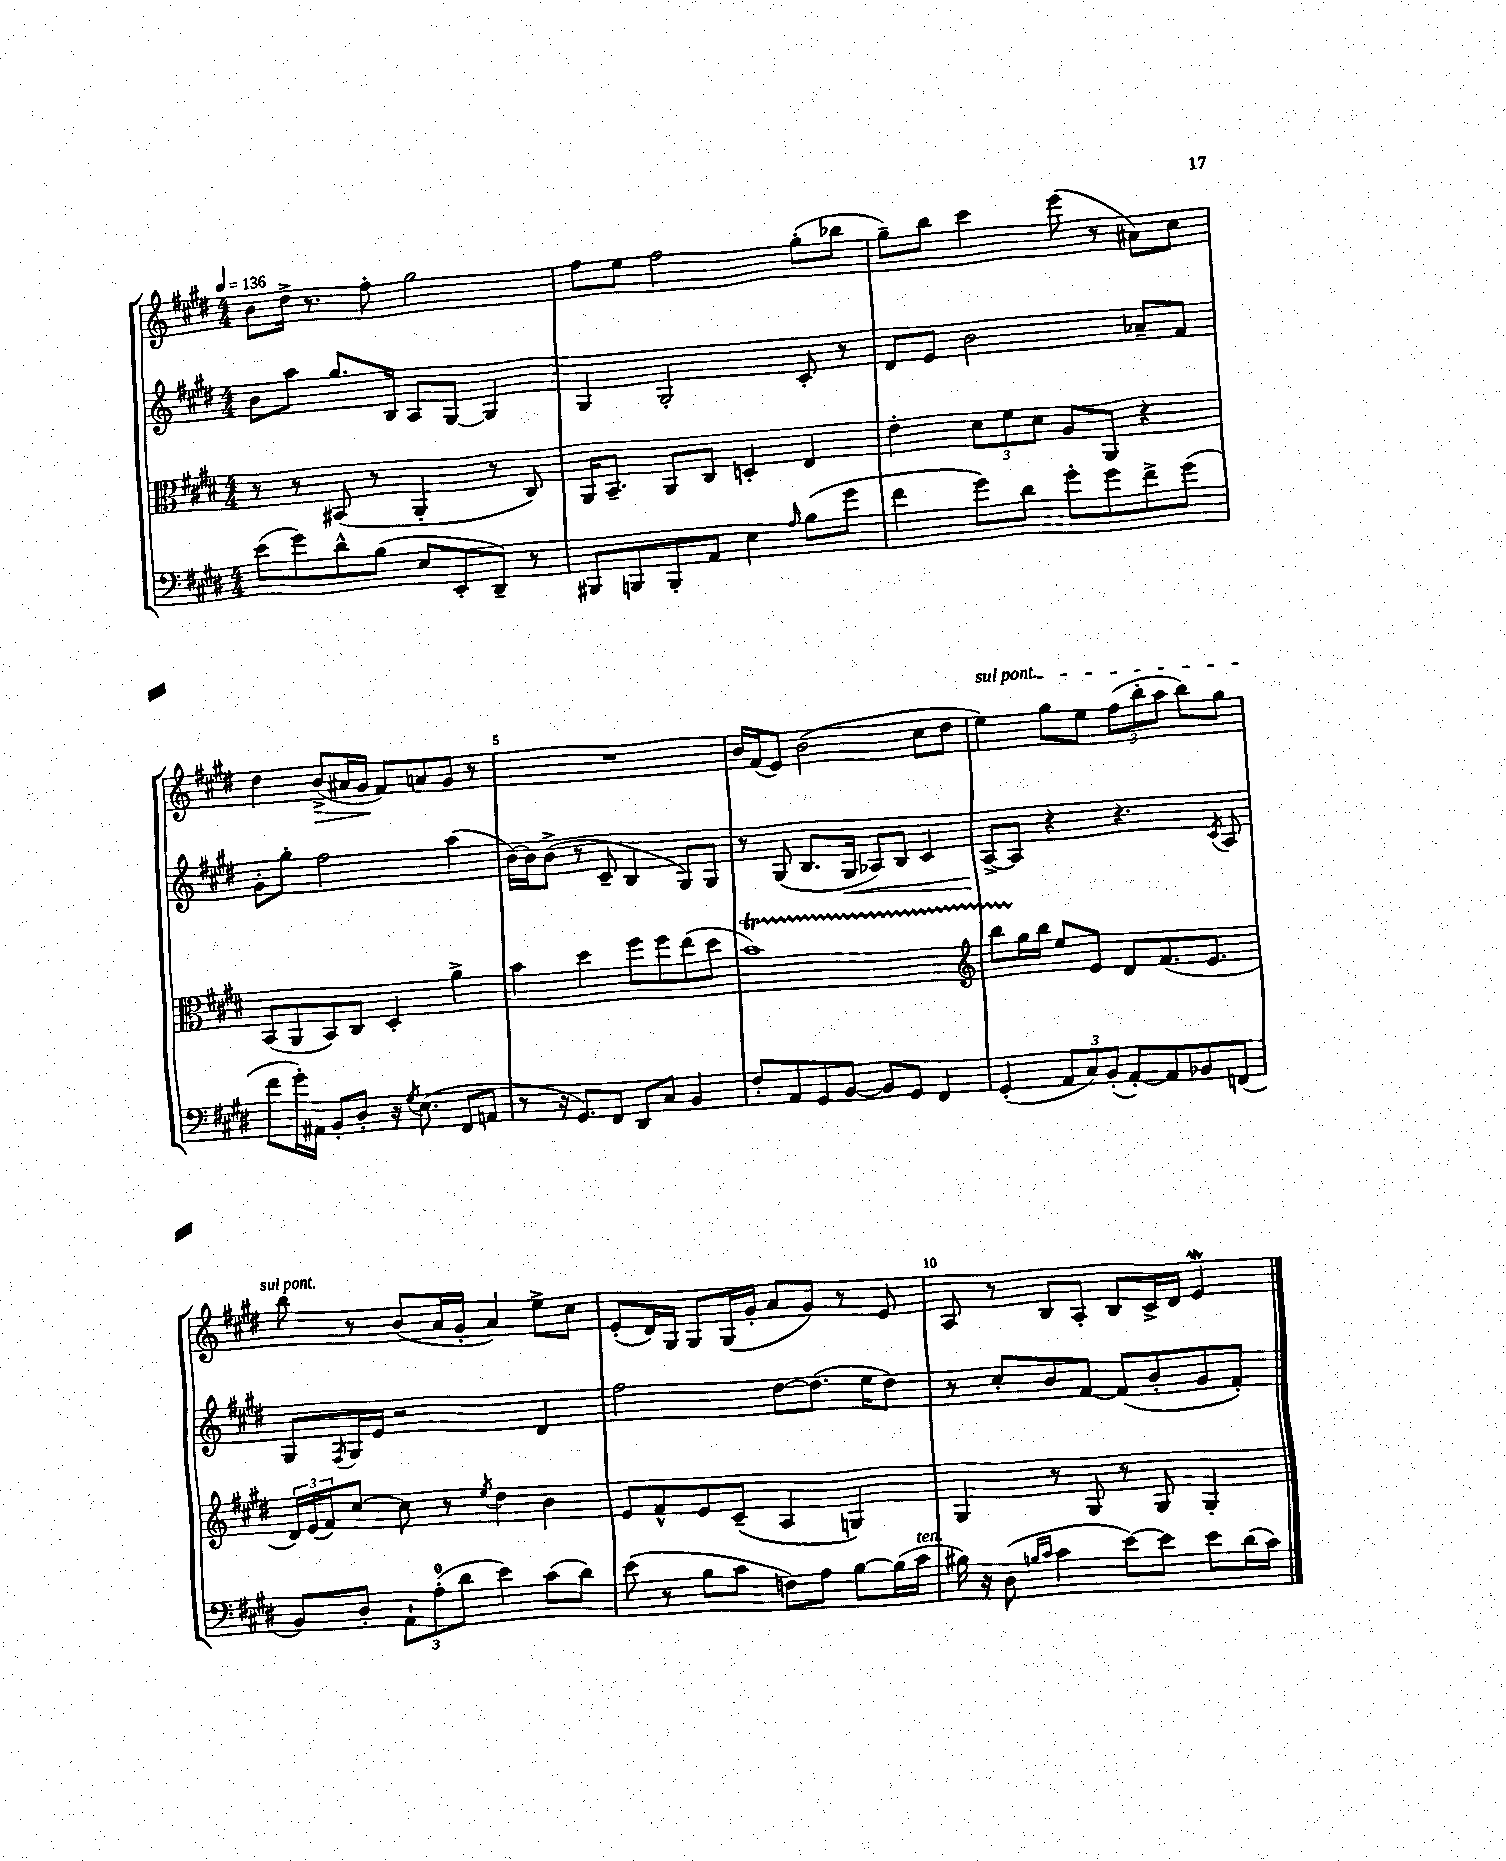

**kern	**kern	**kern	**kern
*staff4	*staff3	*staff2	*staff1
*clefF4	*clefC3	*clefG2	*clefG2
*k[f#c#g#d#]	*k[f#c#g#d#]	*k[f#c#g#d#]	*k[f#c#g#d#]
*M4/4	*M4/4	*M4/4	*M4/4
*MM136	*MM136	*MM136	*MM136
(8e\L	8r	8b\L	8b\L
8g#\)	8r	8aa\J	16dd#^\Jk
.	.	.	8.r
8d#^^\	(8BB#/	8.gg#/L	.
(8B\J	8r	.	8ff#'\
.	.	16B/Jk	.
8E/L	4AA'/	8A/L	2gg#\
8EE'/	.	[8G#/J	.
8DD#~/J)	8r	4G#/]	.
8r	8C#/)	.	.
=	=	=	=
8BBB#/L	16AA/LK	4G#/	8ff#\L
.	8.BB~/J	.	.
8BBB/	.	.	8ee\J
8BBB'/	8AA/L	2G#'/	2ff#\
8AA/J	8C#/J	.	.
4E\	4D'/	.	.
16qqA/	.	.	.
(8B\L	4E/	8c#'/	(8gg#'\L
8g#\J	.	8r	8bb-\J
=	=	=	=
4f#\	4e'\	8d#/L	8gg#~\L)
.	.	8e/J	8bb\J
8g#\L)	12d#\L	2b\	4ccc#\
.	12f#\	.	.
8d#\J	.	.	.
.	12d#\J	.	.
8g#'\L	8A/L	.	(8eee\
8g#\	8AA/J	.	8r
8f#^\	4r	8a-~/L	8a#\L)
(8g#\J	.	8f#/J	8cc#\J
=	=	=	=
8f#\L	(8BB/L	8g#'\L	4dd#\
16g#'\L)	8AA/	8gg#'\J	.
16AA#\JJ	.	.	.
8BB'/L	8BB/)	2ff#\	(8b^/L
8D#'/J	8C#/J	.	16a#/L
.	.	.	16g#/JJ
16r	4D#'/	.	8f#/L)
8qG#/	.	.	.
(8.E\	.	.	.
.	.	.	8a/
8FF#/L	4a^\	(4aa\	8g#/J
8AA/J	.	.	8r
=	=	=	=
8r	4b\	[16b\LL)	1r
.	.	16b\]J	.
16r	.	(8b^\J	.
8.GG#/L)	.	.	.
.	4dd#\	8r	.
8FF#/J	.	8c#~/	.
8DD#/L	8ff#\L	4B/	.
8C#/J	8ff#\	.	.
4BB/	(8ee\	8G#/L)	.
.	8dd#\J	8G#/J	.
=	=	=	=
8F#'/L	1b)	8r	16b/LL
.	.	.	(16f#/J
8AA/	.	(8G#/	8e/J)
8GG#/	.	8.B/L	(2b\
[8BB/J	.	.	.
.	.	16G#/Jk	.
8BB/]L	.	8A-/L)	.
8GG#/J	.	8B/J	.
4FF#/	.	4c#/	8cc#\L
.	.	.	8dd#\J
=	=	=	=
*	*clefG2	*	*
(4GG#'/	8bb\L	[8A^/L	4ee\)
.	16gg#\L	8A/]J	.
.	16bb\JJ	.	.
12AA/L	8ee/L	4r	8gg#\L
12C#/)	.	.	.
.	8e/J	.	8ee\J
(12BB'/J	.	.	.
[8AA'/L)	8d#/L	4.r	(12ff#\L
.	.	.	12bb'\
8AA/]	(8.f#/	.	.
.	.	.	12aa\J
8BB-/	.	.	8bb\L)
.	8.e/J	.	.
.	.	8qc#/	.
(8FF/J	.	8A/	8gg#\J
=	=	=	=
8BB/L)	24d#/LL)	8G#/L	8bb\
.	(24e/	.	.
.	24f#/J)	.	.
.	.	8qF#/	.
8D#'/J	[8cc#/J	16G#/L	8r
.	.	16e/JJ	.
12AA`\L	8cc#\]	2r	(8b/L
(12A'\	.	.	.
.	8r	.	16a/L
12d#\J	.	.	.
.	.	.	16g#'/JJ
.	8qee/	.	.
4e\)	4dd#\	.	4a/)
(8c#\L	4b\	4d#/	8ee^\L
8d#\J)	.	.	8cc#\J
=	=	=	=
(8e\	8e/L	2ff#\	(8e'/L
8r	8f#^^/	.	16d#/L)
.	.	.	16G#/JJ
8B\L	8e/	.	8G#/L
8c#\J	(8c#~/J	.	(16G#/L
.	.	.	16g#'/JJ
8F\L)	4A/	[8dd#\L	8a/L
8A\J	.	(8.dd#\]J	8g#/J)
[8B\L	4G/)	.	8r
.	.	16ee\LK	.
(16B\]L	.	8dd#\J)	8e/
16c#\JJ	.	.	.
=	=	=	=
16B#\)	4G#/	8r	8A/
16r	.	.	.
(8D#\	.	8cc#'/L	8r
16qqB/LL	.	.	.
16qqc#/JJ	.	.	.
4c#\	8r	8b/	8B/L
.	8G#/	[8f#/J	8A'/J
[8e\L)	8r	(8f#/]L	8B/L
8e\]J	8G#/	8b'/	16c#^/L
.	.	.	16d#/JJ
8e\L	4G#'/	8g#/	4e/
(16d#\L	.	8f#'/J)	.
16c#\JJ)	.	.	.
==	==	==	==
*-	*-	*-	*-
